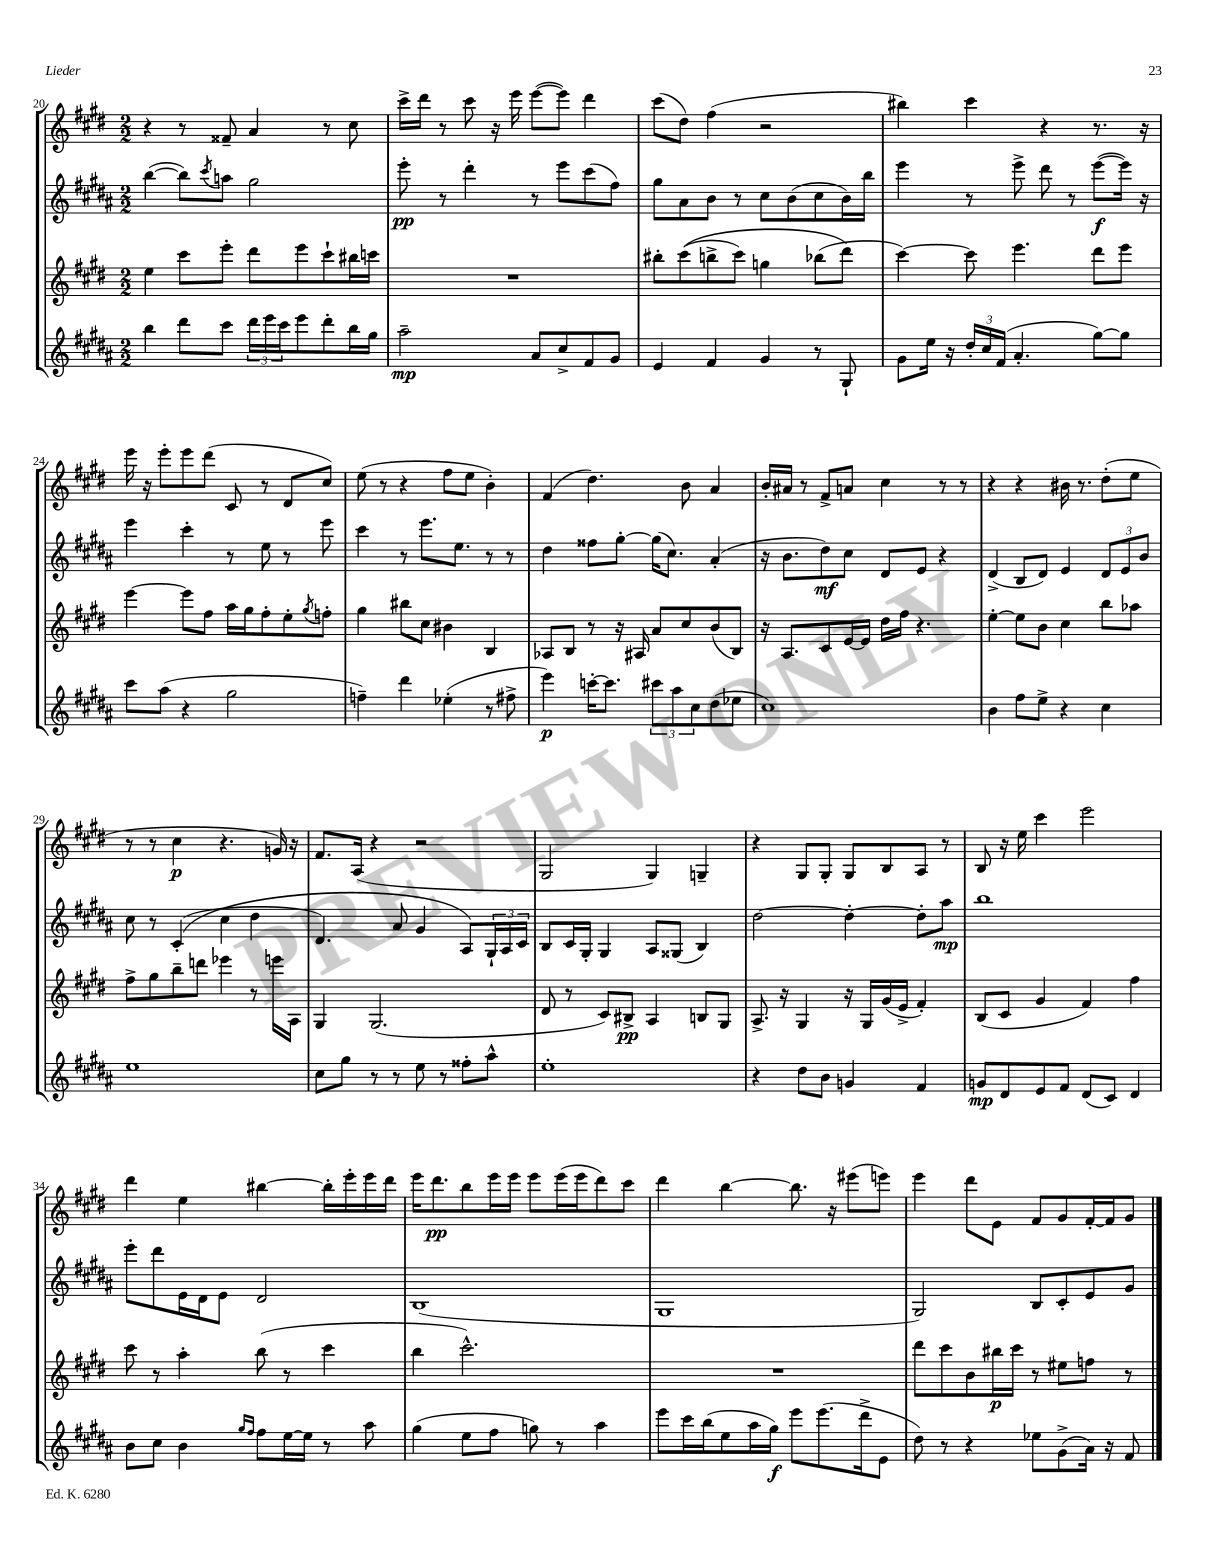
<<
\new StaffGroup <<
\new Staff = "s0" {
    \clef treble \key e \major \numericTimeSignature \time 2/2
    r4 r8 fisis'8-- a'4 r8 cis''8 |
    cis'''16-> dis'''16 r8 cis'''8 r16 e'''16 e'''8~( e'''8) dis'''4 |
    cis'''8( dis''8) fis''4( r2 |
    bis''4) cis'''4 r4 r8. r16 |
    e'''16 r16 e'''8-. e'''8 dis'''8( cis'8 r8 dis'8 cis''8) |
    e''8( r8 r4 fis''8 e''8 b'4-.) |
    fis'4( dis''4.) b'8 a'4 |
    b'16-. ais'16 r8 fis'8-> a'8 cis''4 r8 r8 |
    r4 r4 bis'16 r8. dis''8-.( e''8 |
    r8 r8 cis''4\p r4. g'16) r16 |
    fis'8. a16( r4 r2 |
    gis2 gis4) g4-- |
    r4 gis8 gis8-. gis8 b8 a8 r8 |
    b8 r16 e''16 cis'''4 e'''2 |
    dis'''4 e''4 bis''4~ bis''16-. e'''16-. e'''16 dis'''16 |
    e'''16 dis'''8.\pp b''8 e'''16 e'''16 e'''8 e'''16( e'''16 dis'''8) cis'''8 |
    dis'''4 b''4~ b''8. r16 eis'''8( e'''8) |
    e'''4 dis'''8 e'8 fis'8 gis'8 fis'16~-. fis'16 gis'8 \bar "|." |
}
\new Staff = "s1" {
    \clef treble \key b \major \numericTimeSignature \time 2/2
    b''4~( b''8) \acciaccatura { cis'''8 } a''8 gis''2 |
    e'''8-.\pp r8 dis'''4-. r8 e'''8 cis'''8( fis''8) |
    gis''8 ais'8 b'8 r8 cis''8 b'8( cis''8 b'16) b''16 |
    e'''4 r8 e'''8-> dis'''8 r8 e'''8~\f( e'''16) r16 |
    e'''4 cis'''4-. r8 e''8 r8 e'''8 |
    cis'''4 r8 e'''8. e''8. r8 r8 |
    dis''4 fisis''8 gis''8~-. gis''16( cis''8.) ais'4-.( |
    r16 b'8. dis''8\mf) cis''8 dis'8 e'8 r4 |
    dis'4->( b8 dis'8) e'4 \tuplet 3/2 { dis'8 e'8 b'8 } |
    cis''8 r8 cis'4-.(\( cis''4 dis''4 |
    dis'4.) ais'8 gis'4 ais8\) \tuplet 3/2 { gis16-! ais16 cis'16 } |
    b8 cis'16 gis16-. gis4 ais8 gisis8( b4) |
    dis''2~ dis''4~-. dis''8-. ais''8\mp |
    b''1 |
    e'''8-. dis'''8 e'16 dis'16 e'8 dis'2 |
    b1( |
    gis1 |
    gis2) b8 cis'8-. e'8 gis'8 \bar "|." |
}
\new Staff = "s2" {
    \clef treble \key e \major \numericTimeSignature \time 2/2
    e''4 cis'''8 e'''8-. dis'''8 e'''8 cis'''8-! bis''16 c'''16 |
    R1 |
    bis''8-. cis'''8(\( b''8-> cis'''8) g''4 bes''8( dis'''8\) |
    cis'''4~) cis'''8 e'''4. dis'''8 e'''8 |
    e'''4~ e'''8 fis''8 a''16 gis''16 fis''8-. e''8-. \acciaccatura { gis''8 } f''8-. |
    gis''4 bis''8 cis''8 bis'4 b4 |
    aes8 b8 r8 r16 ais16 a'8 cis''8 b'8( b8) |
    r16 a8. cis'8 e'16~ e'16 dis''16 fis''16 r4. |
    e''4~-. e''8 b'8 cis''4 b''8 aes''8 |
    fis''8-> gis''8 b''8-- d'''8 ees'''4 r8 e'''16 a16 |
    gis4 gis2.( |
    dis'8 r8 cis'8) bis8->\pp a4 b8 gis8 |
    a8.-> r16 gis4 r16 gis16 gis'16( e'16-> fis'4-.) |
    b8( cis'8 gis'4 fis'4) fis''4 |
    cis'''8 r8 a''4-. b''8( r8 cis'''4 |
    b''4 cis'''2.-^) |
    R1 |
    dis'''8 cis'''8 b'8 bis''16\p cis'''16 r8 eis''8 f''8 r8 \bar "|." |
}
\new Staff = "s3" {
    \clef treble \key b \major \numericTimeSignature \time 2/2
    b''4 dis'''8 cis'''8 \tuplet 3/2 { dis'''16 e'''16 cis'''16 } e'''8 dis'''8-. b''16 gis''16 |
    ais''2--\mp ais'8 cis''8-> fis'8 gis'8 |
    e'4 fis'4 gis'4 r8 gis8-! |
    gis'8 e''16 r16 \tuplet 3/2 { dis''16-. cis''16 fis'16( } ais'4.-. gis''8~) gis''8 |
    cis'''8 ais''8( r4 gis''2 |
    f''4--) dis'''4 ees''4-.( r8 fis''8-> |
    e'''4\p) c'''16~-. c'''8. \tuplet 3/2 { cis'''8 ais''8 cis''8 } dis''8( ees''8 |
    cis''1) |
    b'4 fis''8 e''8-> r4 cis''4 |
    e''1 |
    cis''8 gis''8 r8 r8 e''8 r8 fisis''8-. ais''8-^ |
    e''1-. |
    r4 dis''8 b'8 g'4 fis'4 |
    g'8\mp dis'8 e'8 fis'8 dis'8( cis'8) dis'4 |
    b'8 cis''8 b'4 \grace { gis''16 fis''16 } fis''8 e''16~ e''16 r8 ais''8 |
    gis''4( e''8 fis''8 g''8) r8 ais''4 |
    e'''8 cis'''16 b''16( e''8 ais''16 gis''16\f) e'''8 e'''8.( dis'''16-> e'8 |
    dis''8) r8 r4 ees''8 gis'8->( ais'16) r16 fis'8 \bar "|." |
}
>>
>>
\layout { \context { \Score currentBarNumber = #20 } }
